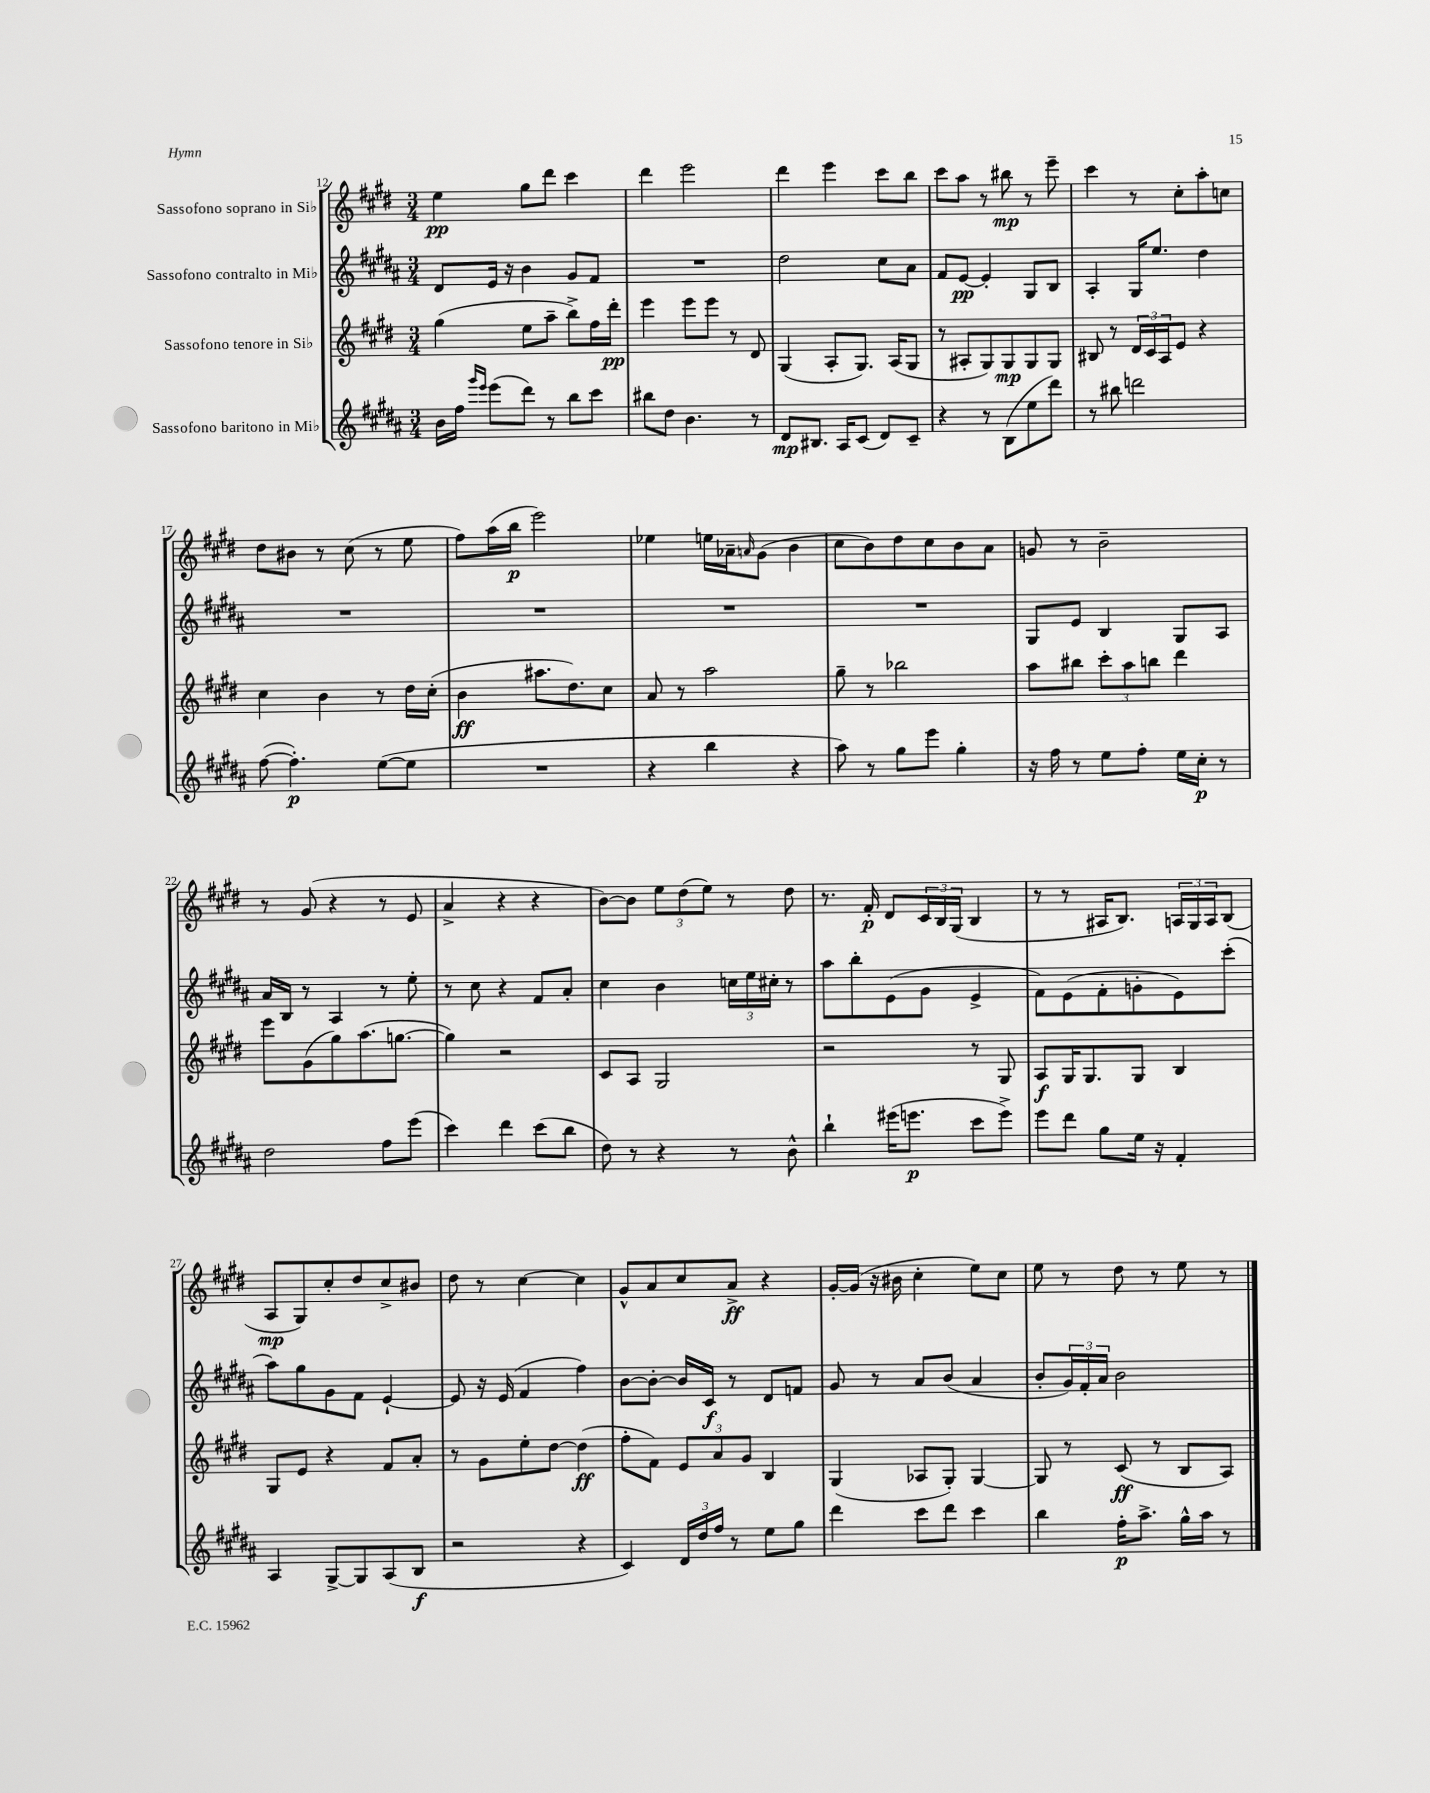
<<
\new StaffGroup <<
\new Staff = "s0" \with { instrumentName = "Sassofono soprano in Sib" } {
    \clef treble \key e \major \numericTimeSignature \time 3/4
    e''4\pp gis''8 dis'''8 cis'''4 |
    dis'''4 e'''2 |
    dis'''4 e'''4 cis'''8 b''8 |
    cis'''8 a''8 r8 bis''8\mp r8 e'''8-- |
    cis'''4 r8 cis''8-. a''8-. c''8 |
    dis''8 bis'8 r8 cis''8( r8 e''8 |
    fis''8) a''16( b''16\p e'''2) |
    ees''4 e''16 aes'16-- \grace { a'16 } gis'8( b'4 |
    cis''8 b'8) dis''8 cis''8 b'8 a'8 |
    g'8 r8 b'2-- |
    r8 gis'8( r4 r8 e'8 |
    a'4-> r4 r4 |
    b'8~) b'8 \tuplet 3/2 { e''8 dis''8( e''8) } r8 dis''8 |
    r8. fis'16-.\p dis'8 \tuplet 3/2 { cis'16 b16 gis16( } b4 |
    r8 r8 ais16 b8.) \tuplet 3/2 { a16 gis16 a16 } b8( |
    a8\mp gis8) cis''8-. dis''8 cis''8-> bis'8 |
    dis''8 r8 cis''4~ cis''4 |
    gis'8-^ a'8 cis''8 a'8->\ff r4 |
    gis'16~-. gis'16( r16 bis'16 cis''4-. e''8) cis''8 |
    e''8 r8 dis''8 r8 e''8 r8 \bar "|." |
}
\new Staff = "s1" \with { instrumentName = "Sassofono contralto in Mib" } {
    \clef treble \key b \major \numericTimeSignature \time 3/4
    dis'8 e'16 r16 b'4 gis'8 fis'8 |
    R2. |
    dis''2 cis''8 ais'8 |
    fis'8 e'8~\pp e'4-. gis8 b8 |
    ais4-. gis16 e''8. dis''4 |
    R2. |
    R2. |
    R2. |
    R2. |
    gis8 e'8 b4 gis8 ais8 |
    ais'16 b16 r8 ais4 r8 e''8-. |
    r8 cis''8 r4 fis'8 ais'8-. |
    cis''4 b'4 \tuplet 3/2 { c''16 e''16 cis''16-. } r8 |
    ais''8 b''8-. e'8( gis'8 e'4-> |
    fis'8) e'8( fis'8-. g'8-. e'8) cis'''8-.( |
    ais''8) gis''8 gis'8 fis'8 e'4~-! |
    e'8 r16 e'16( fis'4 fis''4) |
    b'8~ b'8~-. b'16 cis'16\f r8 dis'8 f'8 |
    gis'8 r8 ais'8 b'8( ais'4 |
    b'8-. \tuplet 3/2 { gis'16) fis'16-. ais'16 } b'2 \bar "|." |
}
\new Staff = "s2" \with { instrumentName = "Sassofono tenore in Sib" } {
    \clef treble \key e \major \numericTimeSignature \time 3/4
    gis''4( e''8 a''8-- b''8->) fis''16 dis'''16-.\pp |
    e'''4 e'''8 e'''8 r8 dis'8 |
    gis4( a8-. gis8.) a16( gis8 |
    r8 ais8-. gis8) gis8\mp gis8 gis8 |
    bis8 r8 \tuplet 3/2 { dis'16 cis'16 a16 } e'8 r4 |
    cis''4 b'4 r8 dis''16 cis''16-.( |
    b'4\ff ais''8. dis''8.) cis''8 |
    a'8 r8 a''2 |
    gis''8-- r8 bes''2 |
    a''8 bis''8 \tuplet 3/2 { cis'''8-. a''8 b''8 } dis'''4 |
    e'''8 gis'8( gis''8) a''8.( g''8.~ |
    g''4) r2 |
    cis'8 a8 gis2 |
    r2 r8 gis8 |
    a8\f gis16 gis8. gis8 b4 |
    gis8 e'8 r4 fis'8 a'8-. |
    r8 gis'8 e''8-. dis''8~ dis''4\ff( |
    fis''8-. fis'8) \tuplet 3/2 { e'8 a'8 gis'8 } b4 |
    gis4( aes8 gis8-.) gis4~ |
    gis8 r8 cis'8\ff( r8 b8 a8) \bar "|." |
}
\new Staff = "s3" \with { instrumentName = "Sassofono baritono in Mib" } {
    \clef treble \key b \major \numericTimeSignature \time 3/4
    b'16 fis''16 \grace { gis'''16 e'''16 } e'''8( dis'''8) r8 b''8 cis'''8 |
    bis''8 dis''8 b'4. r8 |
    dis'8\mp bis8. ais16 cis'8( dis'8) cis'8-- |
    r4 r8 b8( e''8 dis'''8) |
    r8 bis''8 d'''2 |
    fis''8~( fis''4.-.\p) e''8~( e''8 |
    R2. |
    r4 b''4 r4 |
    ais''8) r8 gis''8 e'''8 gis''4-. |
    r16 fis''16 r8 e''8 fis''8-. e''16 cis''16-.\p r8 |
    dis''2 fis''8 e'''8( |
    cis'''4) dis'''4 cis'''8( b''8 |
    dis''8) r8 r4 r8 b'8-^ |
    b''4-! eis'''16( e'''8.\p cis'''8 e'''8->) |
    e'''8 dis'''8 gis''8 e''16 r16 fis'4-. |
    ais4 gis8~-> gis8 ais8( b8\f |
    r2 r4 |
    cis'4) \tuplet 3/2 { dis'16 dis''16 fis''16 } r8 e''8 gis''8 |
    dis'''4 cis'''8 dis'''8 cis'''4 |
    b''4 fis''16-.\p ais''8.-> gis''16-^ ais''16 r8 \bar "|." |
}
>>
>>
\layout { \context { \Score currentBarNumber = #12 } }
